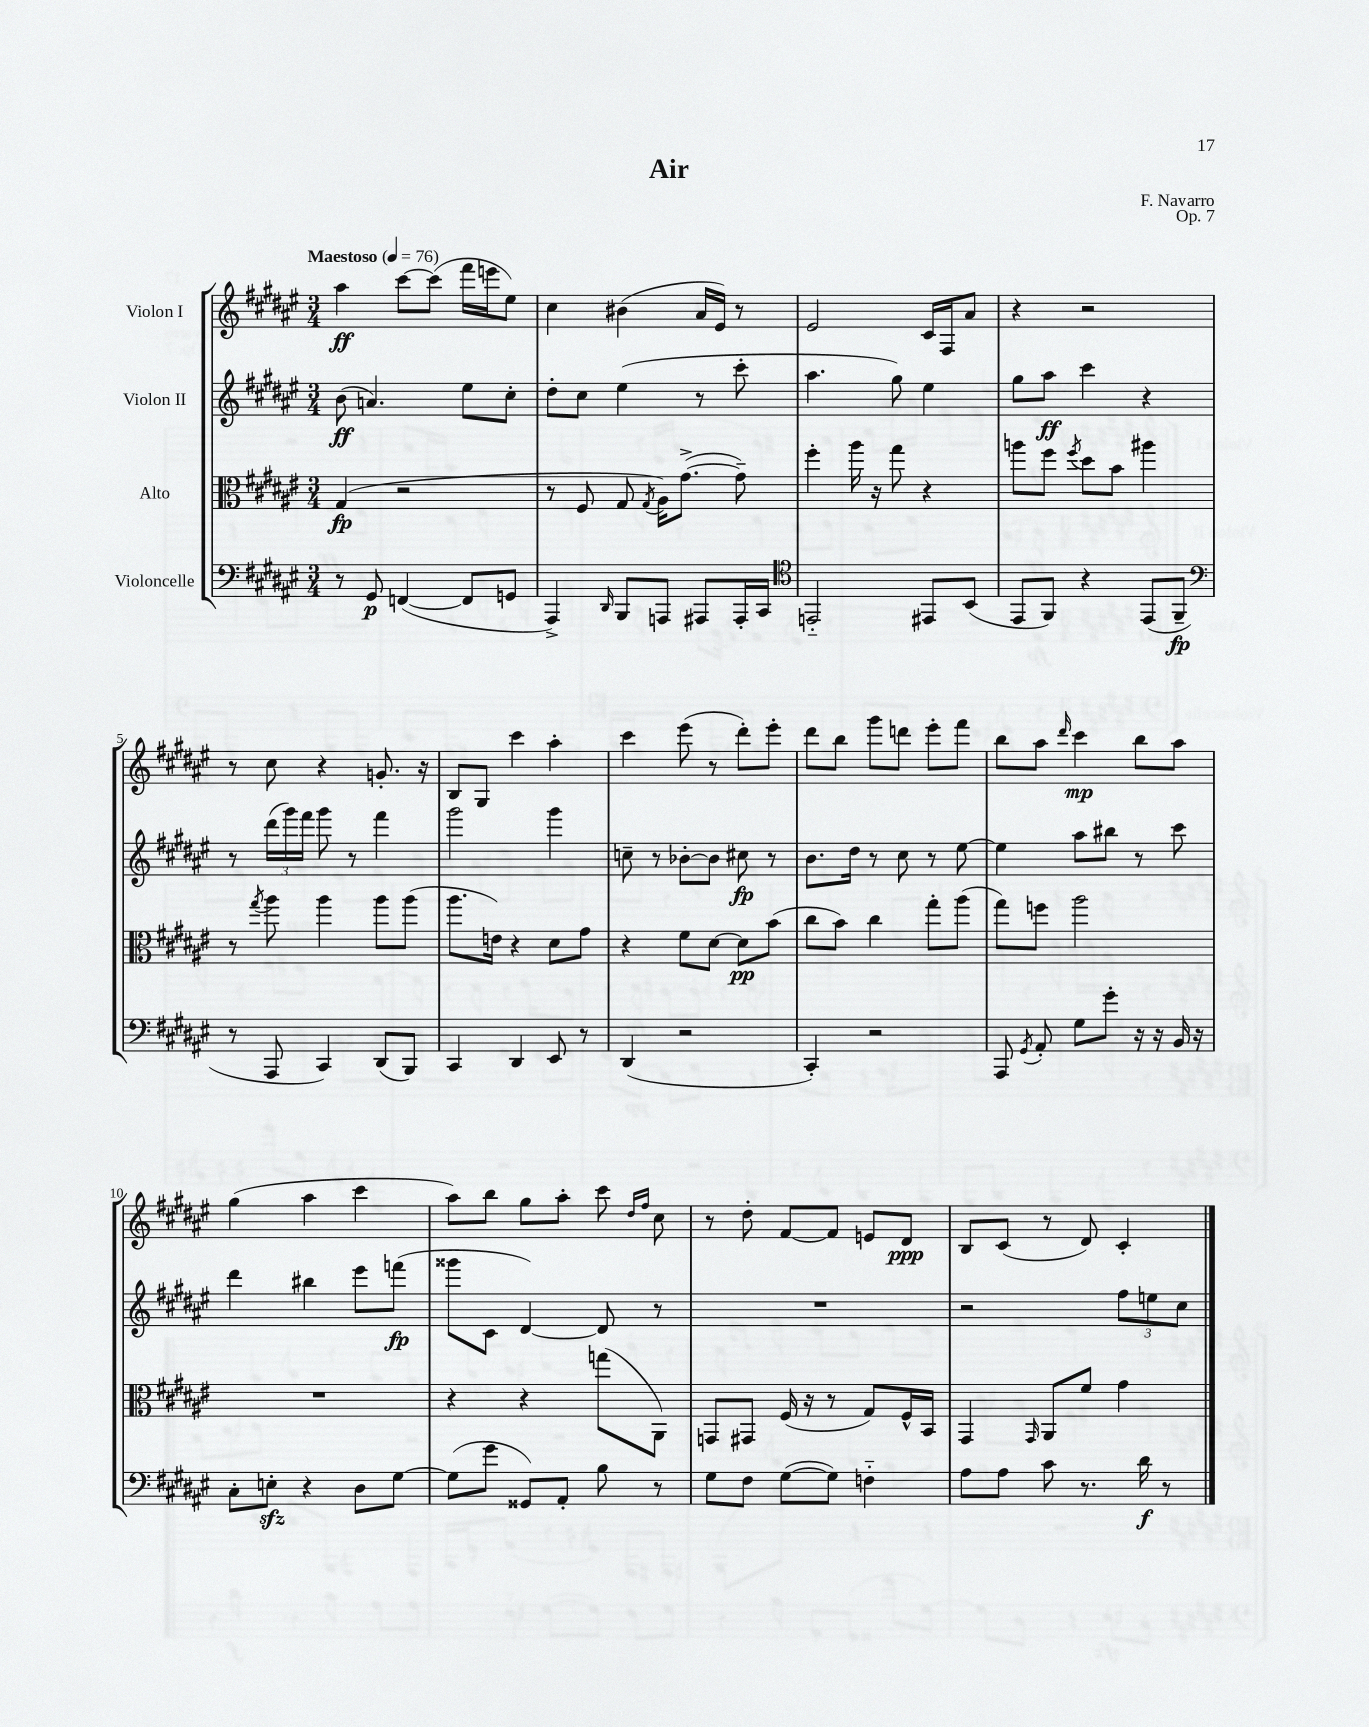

**kern	**kern	**kern	**kern
*staff4	*staff3	*staff2	*staff1
*clefF4	*clefC3	*clefG2	*clefG2
*k[f#c#g#d#a#e#]	*k[f#c#g#d#a#e#]	*k[f#c#g#d#a#e#]	*k[f#c#g#d#a#e#]
*M3/4	*M3/4	*M3/4	*M3/4
*MM76	*MM76	*MM76	*MM76
8r	(4G#/	(8b\	4aa#\
8GG#/	.	4.a/)	.
([4FF/	2r	.	[8ccc#\L
.	.	.	(8ccc#\]J
8FF/]L	.	8ee#\L	16fff#\LL
.	.	.	16eee\J
8GG/J	.	8cc#'\J	8ee#\J)
=	=	=	=
4AAA#^/)	8r	8dd#'\L	4cc#\
.	8F#/	8cc#\J	.
16qqDD#/	.	.	.
8BBB/L	8G#/	(4ee#\	(4b#\
.	8qG#/	.	.
8AAA/J	16A#\LK)	.	.
.	([8.g#^\J	.	.
8AAA#/L	.	8r	16a#/LL
.	.	.	16e#/JJ)
16AAA#'/L	8g#~\])	8ccc#'\	8r
16CC#/JJ	.	.	.
=	=	=	=
*clefC4	*	*	*
2EE'~/	4ff#'\	4.aa#\	2e#/
.	16aa#\	.	.
.	16r	.	.
.	8gg#\	8gg#\)	.
8EE#/L	4r	4ee#\	16c#/LL
.	.	.	16F#/J
(8BB/J	.	.	8a#/J
=	=	=	=
8EE#/L	8aa\L	8gg#\L	4r
8FF#/J)	8ff#\J	8aa#\J	.
.	8qff#/	.	.
4r	8dd#\L	4ccc#\	2r
.	8b\J	.	.
(8EE#/L	4aa#\	4r	.
8FF#~/J	.	.	.
=	=	=	=
*clefF4	*	*	*
8r	8r	8r	8r
.	8qgg#/	.	.
8AAA#/	8aa#\	(24ddd#\LL	8cc#\
.	.	24ggg#\)	.
.	.	24fff#\JJ	.
4CC#/)	4aa#\	8ggg#\	4r
.	.	8r	.
(8DD#/L	8aa#\L	4fff#\	8.g'/
8BBB/J)	(8aa#\J	.	.
.	.	.	16r
=	=	=	=
4CC#/	8.aa#\L	2ggg#\	8B/L
.	.	.	8G#/J
.	16e\Jk)	.	.
4DD#/	4r	.	4ccc#\
8EE#/	8d#\L	4ggg#\	4aa#'\
8r	8g#\J	.	.
=	=	=	=
(4DD#/	4r	8cc~\	4ccc#\
.	.	8r	.
2r	8f#\L	[8b-'\L	(8eee#\
.	[8d#\J	8b-\]J	8r
.	8d#\]L	8cc#\	8ddd#'\L)
.	(8b\J	8r	8eee#'\J
=	=	=	=
4CC#'/)	8cc#\L	8.b\L	8ddd#\L
.	8b\J)	.	8bb\J
.	.	16dd#\Jk	.
2r	4cc#\	8r	8ggg#\L
.	.	8cc#\	8ddd\J
.	8gg#'\L	8r	8eee#'\L
.	(8aa#\J	[8ee#\	8fff#\J
=	=	=	=
8AAA#/	8gg#\L)	4ee#\]	8bb\L
8qGG#/	.	.	.
8AA#'/	8ff\J	.	8aa#\J
.	.	.	16qqddd#/
8G#\L	2aa#\	8aa#\L	4ccc#\
8g#'\J	.	8bb#\J	.
16r	.	8r	8bb\L
16r	.	.	.
16BB/	.	8ccc#\	8aa#\J
16r	.	.	.
=	=	=	=
8C#'\L	2.r	4ddd#\	(4gg#\
8E'\J	.	.	.
4r	.	4bb#\	4aa#\
8D#\L	.	8eee#\L	4ccc#\
[8G#\J	.	(8fff\J	.
=	=	=	=
(8G#\]L	4r	8ggg##\L	8aa#\L)
8g#\J	.	8c#\J	8bb\J
8GG##/L)	4r	[4d#/)	8gg#\L
8AA#'/J	.	.	8aa#'\J
8B\	(8gg\L	8d#/]	8ccc#\
.	.	.	16qqdd#/LL
.	.	.	16qqff#/JJ
8r	8AA#\J)	8r	8cc#\
=	=	=	=
8G#\L	8GG/L	2.r	8r
8F#\J	8GG#/J	.	8dd#'\
([8G#\L	(16F#/	.	[8f#/L
.	16r	.	.
8G#\]J)	8r	.	8f#/]J
4F'~\	8G#/L)	.	8e/L
.	16F#^^/L	.	8d#/J
.	16BB/JJ	.	.
=	=	=	=
8A#\L	4GG#/	2r	8B/L
8A#\J	.	.	(8c#/J
.	16qqGG#/	.	.
8c#\	8AA#/L	.	8r
8.r	8f#/J	.	8d#/)
.	4g#\	12ff#\L	4c#'/
16d#\	.	.	.
.	.	12ee\	.
8r	.	.	.
.	.	12cc#\J	.
==	==	==	==
*-	*-	*-	*-
